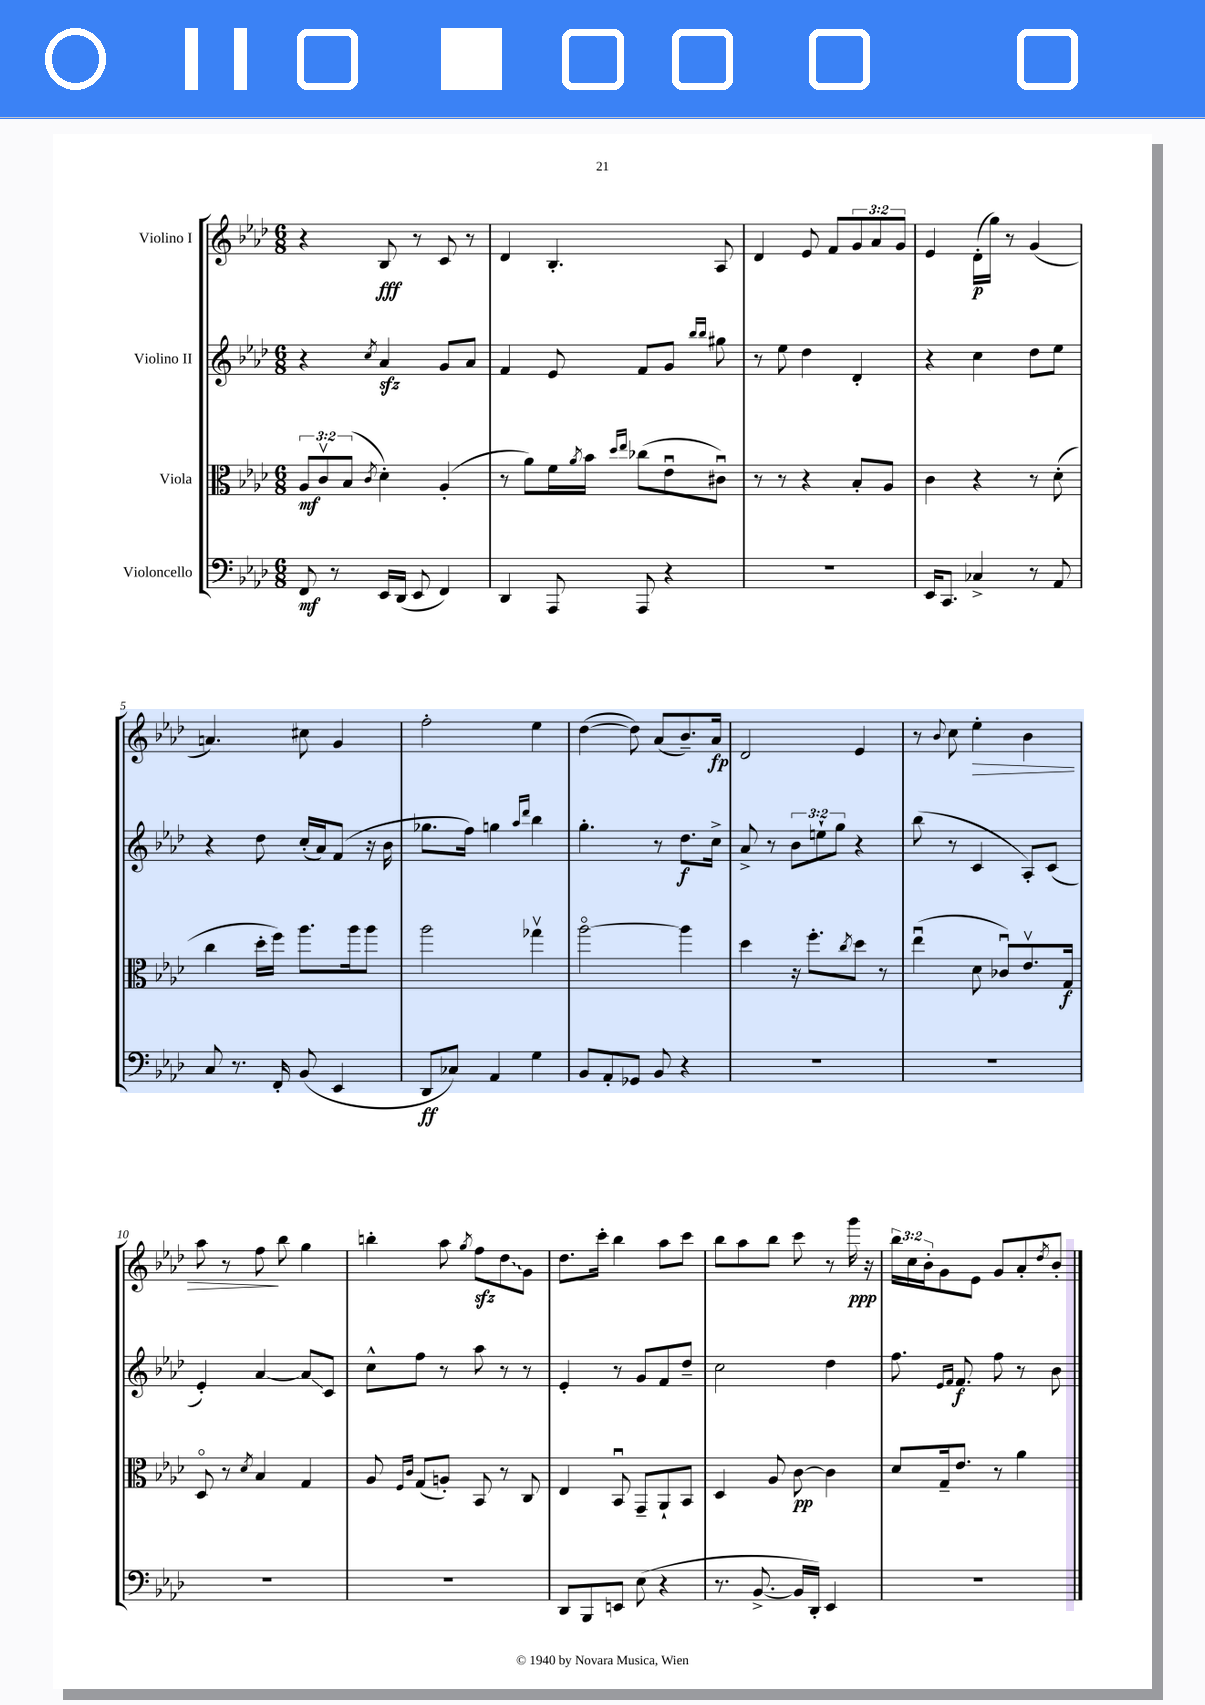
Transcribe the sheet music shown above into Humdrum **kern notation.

**kern	**kern	**kern	**kern
*staff4	*staff3	*staff2	*staff1
*clefF4	*clefC3	*clefG2	*clefG2
*k[b-e-a-d-]	*k[b-e-a-d-]	*k[b-e-a-d-]	*k[b-e-a-d-]
*M6/8	*M6/8	*M6/8	*M6/8
8FF	12A-	4r	4r
.	12cv	.	.
8r	.	.	.
.	(12B-	.	.
.	8qc	8qcc	.
16EE-	4d-')	4a-	8B-
(16DD-	.	.	.
8EE-	.	.	8r
4FF)	(4A-'	8g	8c
.	.	8a-	8r
=	=	=	=
4DD-	8r	4f	4d-
.	8a-)	.	.
8AAA-	16f	8e-	4.B-'
.	8qa-	.	.
.	16b-	.	.
.	16qqdd-	.	.
.	16qqee-	.	.
8AAA-	(8cc-	8f	.
4r	8e-u	8g	.
.	.	16qqbb-	.
.	.	16qqbb-	.
.	8c#u)	8gg#	8A-
=	=	=	=
2.r	8r	8r	4d-
.	8r	8ee-	.
.	4r	4dd-	8e-
.	.	.	8f
.	8B-'	4d-'	12g
.	.	.	12a-
.	8A-	.	.
.	.	.	12g
=	=	=	=
16EE-	4c	4r	4e-
8.CC	.	.	.
4C-^	4r	4cc	(16d-'
.	.	.	16gg)
.	.	.	8r
8r	8r	8dd-	(4g
8AA-	(8d-'	8ee-	.
=	=	=	=
8C	4cc	4r	4.a)
8.r	.	.	.
.	16dd-'	8dd-	.
16FF'	16ff)	.	.
(8BB-	8.aa-	(16cc'	8cc#
.	.	16a-)	.
4EE-	.	(8f	4g
.	16aa-	.	.
.	8aa-	16r	.
.	.	16b-	.
=	=	=	=
8DD-	2aa-	8.gg-	2ff'
8C-)	.	.	.
.	.	16ff)	.
4AA-	.	4gg	.
.	.	16qqaa-	.
.	.	16qqddd-	.
4G	4gg-v	4bb-	4ee-
=	=	=	=
8BB-	[2aa-o	4.gg'	([4dd-
8AA-'	.	.	.
8GG-	.	.	8dd-])
8BB-	.	8r	(8a-
4r	4aa-]	8.dd-	8.b-~)
.	.	16cc^	16a-
=	=	=	=
2.r	4dd-	8a-^	2d-
.	.	8r	.
.	16r	12b-	.
.	8.ff'	.	.
.	.	12ee`	.
.	.	12gg	.
.	8qcc	.	.
.	8dd-	4r	4e-
.	8r	.	.
=	=	=	=
2.r	(4ee-u	(8bb-	8r
.	.	.	8qqb-
.	.	8r	8cc
.	8d-	4c	4ee-'
.	8c-u)	.	.
.	8.e-v	8A-')	4b-
.	.	(8c	.
.	16G	.	.
=	=	=	=
2.r	8D-o	4e-')	8aa-
.	8r	.	8r
.	8qd-	.	.
.	4B-	[4a-	8ff
.	.	.	8bb-
.	4G	8a-]	4gg
.	.	8c	.
=	=	=	=
2.r	8A-	8cc^^	4bb'
.	16qqF	.	.
.	16qqc	.	.
.	(8G	8ff	.
.	8A')	8r	8aa-
.	.	.	8qgg
.	8BB-	8aa-	8ff
.	8r	8r	8dd-
.	8C	8r	8g
=	=	=	=
8DD-	4E-	4e-'	8.dd-
8BBB-	.	.	.
.	.	.	16ccc'
8EE	8BB-u	8r	4bb-
(8E-	8GG~	8g	.
4r	8AA-`	8f	8aa-
.	8BB-	8dd-~	8ccc
=	=	=	=
8.r	4D-	2cc	8bb-
.	.	.	8aa-
[8.BB-^	.	.	.
.	8A-	.	8bb-
16BB-]	[8c	.	8ccc
16DD-')	.	.	.
4EE-	4c]	4dd-	8r
.	.	.	16ggg
.	.	.	16r
=	=	=	=
2.r	8d-	8.ff	24bb-
.	.	.	24cc
.	.	.	24b-'
.	16G~	.	8g
.	.	16qqe-	.
.	.	16qqf	.
.	8.e-	8.f	.
.	.	.	8e-
.	8r	8ff	8g
.	4a-	8r	8a-'
.	.	.	8qdd-
.	.	8b-	8b-'
==	==	==	==
*-	*-	*-	*-
